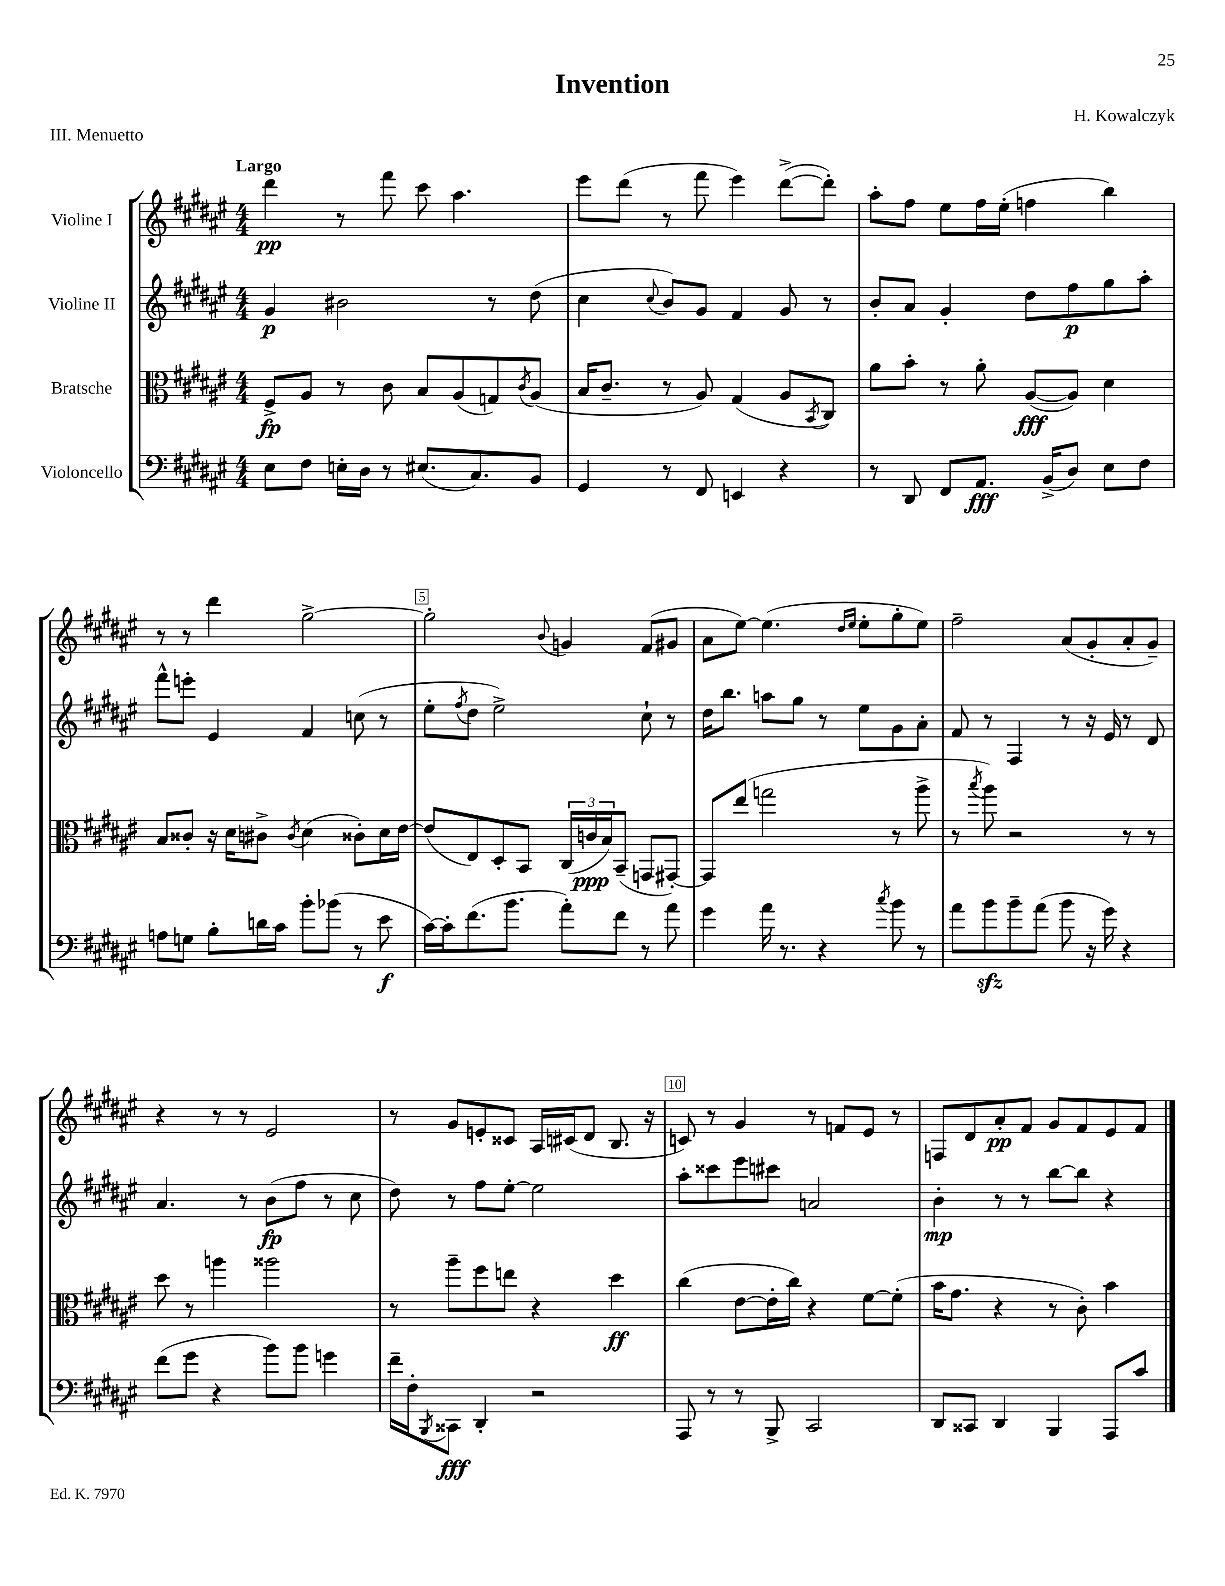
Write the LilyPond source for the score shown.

\header { title = "Invention" composer = "H. Kowalczyk" piece = "III. Menuetto" }
<<
\new StaffGroup <<
\new Staff = "s0" \with { instrumentName = "Violine I" } {
    \clef treble \key fis \major \numericTimeSignature \time 4/4 \tempo "Largo"
    dis'''4\pp r8 fis'''8 cis'''8 ais''4. |
    eis'''8 dis'''8( r8 fis'''8 eis'''4) dis'''8~->( dis'''8-.) |
    ais''8-. fis''8 eis''8 fis''16 eis''16-.( f''4 b''4) |
    r8 r8 dis'''4 gis''2~-> |
    gis''2-. \appoggiatura { b'8 } g'4 fis'8( gis'8 |
    ais'8 eis''8~) eis''4.( \grace { dis''16 eis''16 } eis''8-. gis''8-. eis''8) |
    fis''2-- ais'8( gis'8-. ais'8-. gis'8--) |
    r4 r8 r8 eis'2 |
    r8 gis'8 e'8-. cisis'8 ais16 cis'16( dis'8 b8. r16 |
    c'8) r8 gis'4 r8 f'8 eis'8 r8 |
    f8 dis'8 ais'8-.\pp fis'8 gis'8 fis'8 eis'8 fis'8 \bar "|." |
}
\new Staff = "s1" \with { instrumentName = "Violine II" } {
    \clef treble \key fis \major \numericTimeSignature \time 4/4
    gis'4\p bis'2 r8 dis''8( |
    cis''4 \appoggiatura { cis''8 } b'8) gis'8 fis'4 gis'8 r8 |
    b'8-. ais'8 gis'4-. dis''8 fis''8\p gis''8 ais''8-. |
    fis'''8-^ e'''8-. eis'4 fis'4 c''8( r8 |
    eis''8-. \acciaccatura { fis''8 } dis''8 eis''2->) cis''8-! r8 |
    dis''16 b''8. a''8 gis''8 r8 eis''8 gis'8 ais'8-. |
    fis'8 r8 fis4 r8 r16 eis'16 r8 dis'8 |
    ais'4. r8 b'8\fp( fis''8 r8 cis''8 |
    dis''8) r8 fis''8 eis''8~-. eis''2 |
    ais''8-. cisis'''8 eis'''8 cis'''8 a'2 |
    b'4-.\mp r8 r8 b''8~ b''8 r4 \bar "|." |
}
\new Staff = "s2" \with { instrumentName = "Bratsche" } {
    \clef alto \key fis \major \numericTimeSignature \time 4/4
    fis8->\fp ais8 r8 cis'8 b8 ais8( g8) \acciaccatura { cis'8 } ais8( |
    b16 cis'8.-- r8 ais8) gis4( ais8 \acciaccatura { b,8 } cis8) |
    ais'8 b'8-. r8 ais'8-. ais8~\fff( ais8) dis'4 |
    b8 cisis'8-. r16 dis'16 cis'8-> \acciaccatura { cis'8 } dis'4( cisis'8-.) dis'16 eis'16~ |
    eis'8( eis8) dis8-. b,8 \tuplet 3/2 { cis16( c'16\ppp b16) } b,8--( g,8 gis,8~-.) |
    gis,8 eis''8( g''2 r8 ais''8-> |
    r8 \acciaccatura { b''8 } ais''8) r2 r8 r8 |
    dis''8 r8 a''4 aisis''2 |
    r8 ais''8-- fis''8 e''8 r4 dis''4\ff |
    cis''4( eis'8~ eis'16-. cis''16) r4 fis'8~ fis'8-.( |
    b'16 gis'8. r4 r8 cis'8-.) b'4 \bar "|." |
}
\new Staff = "s3" \with { instrumentName = "Violoncello" } {
    \clef bass \key fis \major \numericTimeSignature \time 4/4
    eis8 fis8 e16-. dis16 r8 eis8.( cis8.) b,8 |
    gis,4 r8 fis,8 e,4 r4 |
    r8 dis,8 fis,8 ais,8.\fff b,16->( dis8) eis8 fis8 |
    a8 g8 b8-. d'16 cis'16 b'8-. bes'8( r8 eis'8\f |
    cis'16~) cis'16-. fis'8.( b'8. ais'8-.) fis'8 r8 ais'8 |
    gis'4 ais'16 r8. r4 \acciaccatura { cis''8 } b'8 r8 |
    ais'8 b'8\sfz b'8-- ais'8( b'8 r16 gis'16) r4 |
    fis'8( gis'8 r4 b'8) b'8 g'4 |
    fis'16-- fis16-. \acciaccatura { b,,8 } cisis,8\fff dis,4-. r2 |
    ais,,8 r8 r8 b,,8-> cis,2 |
    dis,8 cisis,8 dis,4 b,,4 ais,,8 cis'8 \bar "|." |
}
>>
>>
\layout { \context { \Score \override BarNumber.break-visibility = ##(#f #t #t) barNumberVisibility = #(every-nth-bar-number-visible 5) \override BarNumber.stencil = #(make-stencil-boxer 0.1 0.3 ly:text-interface::print) } }
